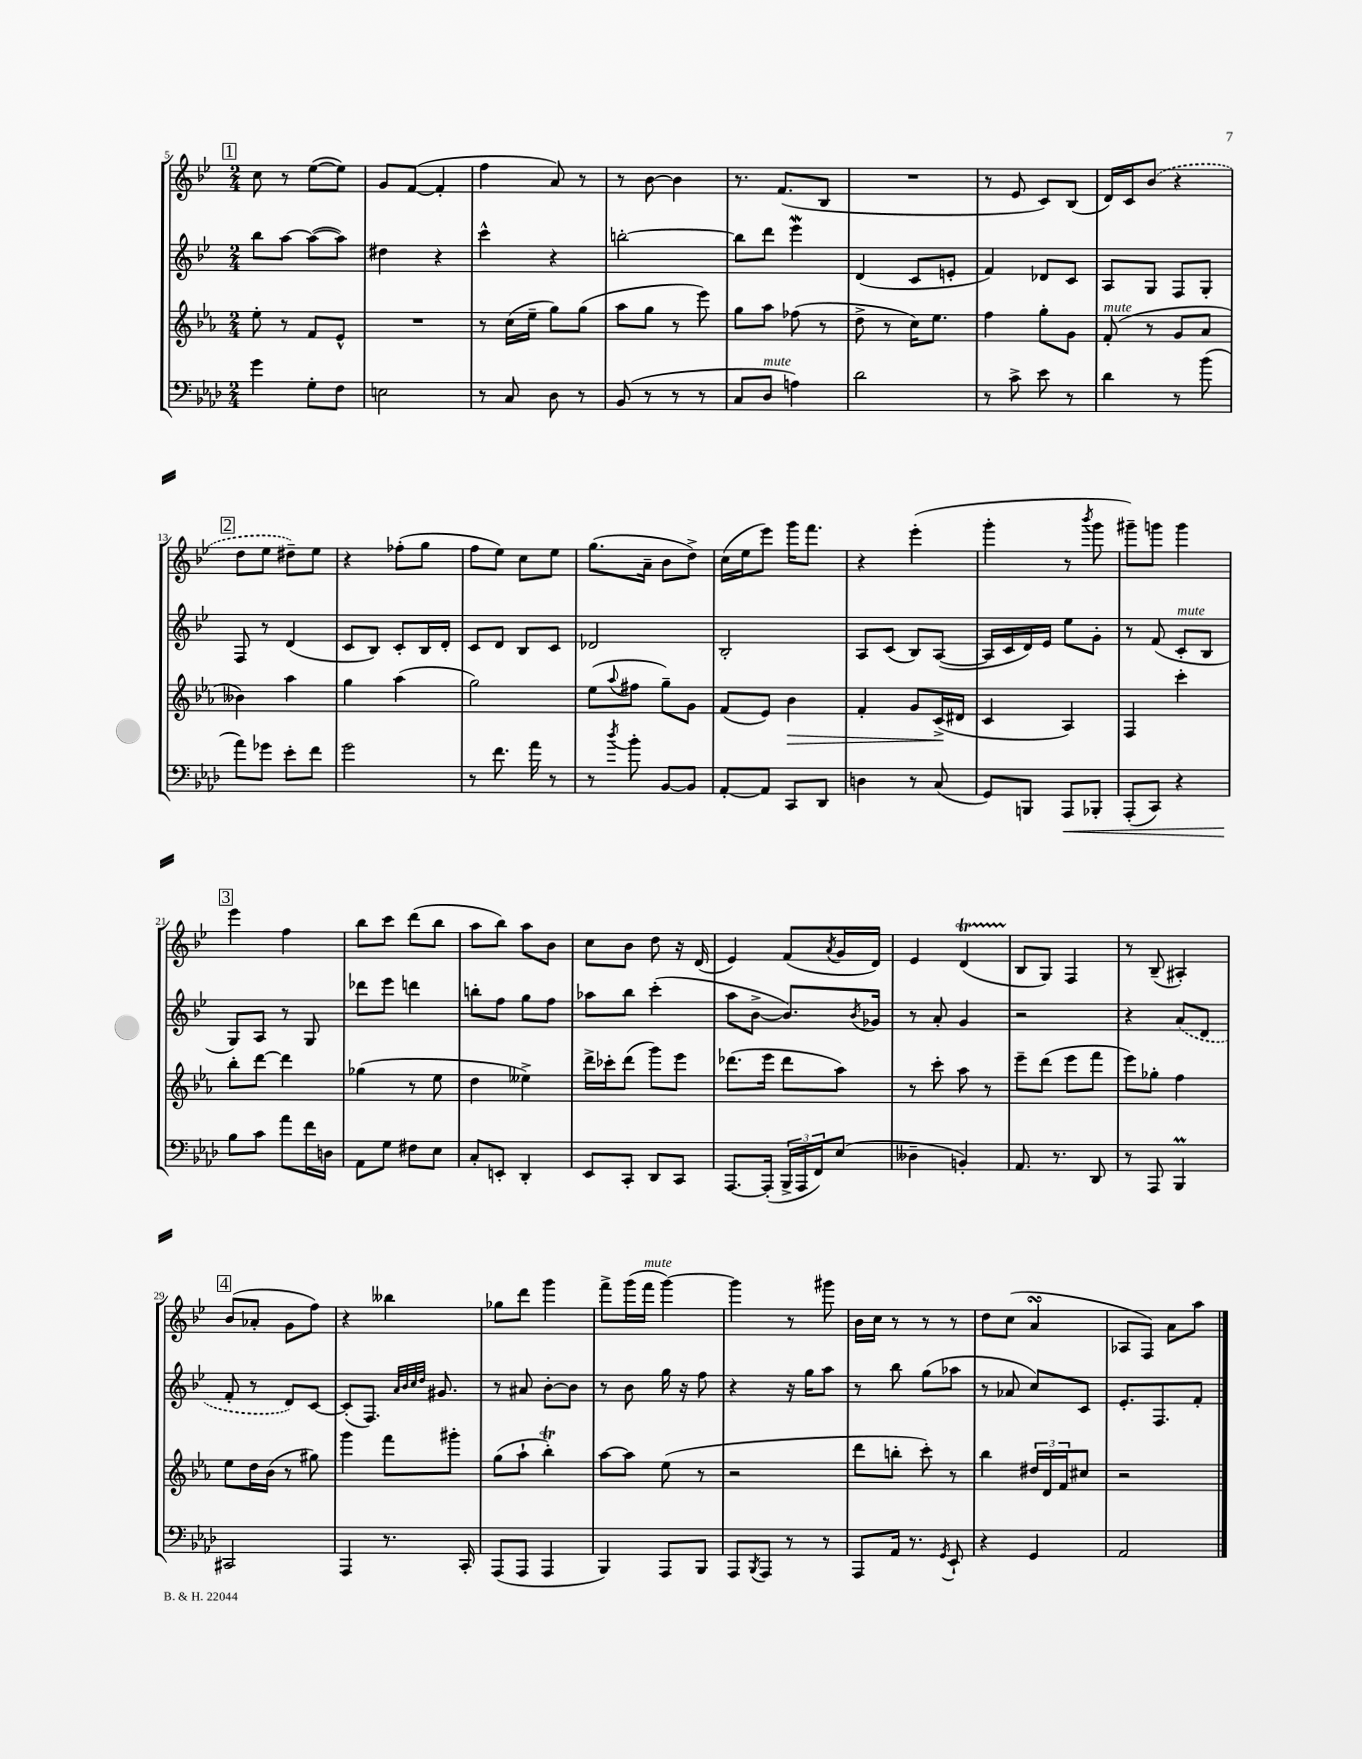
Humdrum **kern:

**kern	**kern	**kern	**kern
*staff4	*staff3	*staff2	*staff1
*clefF4	*clefG2	*clefG2	*clefG2
*k[b-e-a-d-]	*k[b-e-a-]	*k[b-e-]	*k[b-e-]
*M2/4	*M2/4	*M2/4	*M2/4
4g	8ee-'	8bb-	8cc
.	8r	[8aa	8r
8G'	8f	(8aa_	([8ee-
8F	8e-^^	8aa])	8ee-])
=	=	=	=
2E	2r	4dd#	8g
.	.	.	([8f
.	.	4r	4f']
=	=	=	=
8r	8r	4ccc^^	4ff
8C	(16cc	.	.
.	16ee-~	.	.
8D-	8gg)	4r	8a)
8r	(8gg	.	8r
=	=	=	=
(8BB-	8aa-	[2bb'	8r
8r	8gg	.	[8b-
8r	8r	.	4b-]
8r	8eee-)	.	.
=	=	=	=
8C	8gg	8bb]	8.r
8D-	8aa-	8ddd	.
.	.	.	(8.f
4A)	(8ff-	4eee-	.
.	8r	.	8B-
=	=	=	=
2d-	8dd^	(4d	2r
.	8r	.	.
.	16cc)	8c	.
.	8.ee-	.	.
.	.	8e'	.
=	=	=	=
8r	4ff	4f)	8r
8c^	.	.	8e-
8e-	8gg'	8d-	8c)
8r	8g	8c	(8B-
=	=	=	=
4d-	(8f'	8A	16d)
.	.	.	16c
.	8r	8G	(8b-
8r	8g	8F	4r
(8b-	8a-	8G'	.
=	=	=	=
8a-)	4b--)	8F	8dd
8g-	.	8r	8ee-
8e-'	4aa-	(4d	8dd#~)
8f	.	.	8ee-
=	=	=	=
2g	4gg	8c	4r
.	.	8B-)	.
.	(4aa-	8c'	(8ff-'
.	.	16B-	8gg
.	.	16d'	.
=	=	=	=
8r	2gg)	8c	8ff
8.f	.	8d	8ee-)
.	.	8B-	8cc
16a-	.	.	.
8r	.	8c	8ee-
=	=	=	=
8r	(8ee-	2d-	(8.gg
8qdd-	8qqaa-	.	.
8b-'	8ff#	.	.
.	.	.	16a~
[8BB-	8gg~)	.	8b-
8BB-]	8g	.	8dd^)
=	=	=	=
[8AA-'	(8f	2B-'	(16cc
.	.	.	16ee-
8AA-]	8e-)	.	8eee-)
8CC	4b-	.	16ggg
.	.	.	8.fff
8DD-	.	.	.
=	=	=	=
4D	4f'	8A	4r
.	.	(8c	.
8r	8g	8B-)	(4eee-'
(8C	(16c^	([8A	.
.	16d#	.	.
=	=	=	=
8GG)	4c	16A]	4ggg'
.	.	16c	.
8BBB	.	16d)	.
.	.	16e-	.
8AAA-	4A-)	8ee-	8r
.	.	.	8qbbb-
8BBB-'	.	8g'	8ggg
=	=	=	=
(8AAA-'	4F	8r	8ggg#~)
8CC)	.	(8f	8ggg
4r	4ccc'	8c'	4ggg
.	.	8B-	.
=	=	=	=
8B-	8bb-'	8G)	4eee-
8c	[8ddd	8A	.
8a-	4ddd]	8r	4ff
16f	.	8G	.
16D	.	.	.
=	=	=	=
8AA-	(4gg-	8ddd-	8bb-
8G	.	8eee-	8ccc
8F#	8r	4ddd	(8ddd
8E-	8ee-	.	8bb-
=	=	=	=
8C'	4dd	8bb'	8aa
8EE'	.	8ff	8bb-)
4DD-'	4ee--^)	8gg	8aa
.	.	8ff	8b-
=	=	=	=
8EE-	16ddd^	8aa-	8cc
.	16ccc-'	.	.
8CC'	(8ddd	8bb-	8b-
8DD-	8ggg)	(4ccc'	8dd
8CC	8eee-	.	16r
.	.	.	(16d
=	=	=	=
[8.AAA-	(8.ddd-	8aa	4e-)
.	.	[8b-^	.
(16AAA-']	16eee-	.	.
24BBB-^	8ddd-	8.b-])	(8f
24AAA-	.	.	.
24FF)	.	.	.
.	.	.	8qa
(8E-	8aa-)	.	16g
.	.	8qb-	.
.	.	16g-	16d)
=	=	=	=
4D--~	8r	8r	4e-
.	8ccc'	8a'	.
4BB')	8aa-	4g	(4d
.	8r	.	.
=	=	=	=
8.AA-	8eee-~	2r	8B-
.	(8ddd	.	8G)
8.r	.	.	.
.	8eee-	.	4F
8DD-	8fff	.	.
=	=	=	=
8r	8eee-)	4r	8r
8AAA-	8gg-'	.	(8B-~
4BBB-	4ff	(8a	4A#')
.	.	8d	.
=	=	=	=
2CC#	8ee-	8f'	(8b-
.	16dd	8r	8a-'
.	(16b-	.	.
.	8r	8d)	8g
.	8gg#)	[8c	8ff)
=	=	=	=
4AAA-	4ggg	(8c']	4r
.	.	8.F)	.
8.r	8fff	.	4bb--
.	.	32qqa	.
.	.	32qqb-	.
.	.	32qqcc	.
.	.	32qqdd	.
.	.	8.g#	.
.	8ggg#'	.	.
16CC'	.	.	.
=	=	=	=
(8AAA-	(8gg	8r	8gg-
8AAA-	8aa-`	8a#	8ddd
4AAA-	4bb-')	[8b-'	4ggg
.	.	8b-]	.
=	=	=	=
4BBB-)	[8aa-	8r	8fff^
.	8aa-]	8b-	(16ggg
.	.	.	16fff
8AAA-	(8ee-	16gg	[4ggg)
.	.	16r	.
8BBB-	8r	8ff	.
=	=	=	=
8AAA-	2r	4r	4ggg]
8qBBB-	.	.	.
8AAA-	.	.	.
8r	.	16r	8r
.	.	16gg	.
8r	.	8aa	8ggg#
=	=	=	=
8AAA-	8ddd	8r	16b-
.	.	.	16cc
16AA-	8bb'	8bb-	8r
8.r	.	.	.
.	8ccc')	(8gg	8r
8qGG	.	.	.
8EE-`	8r	8aa-	8r
=	=	=	=
4r	4bb-	8r	8dd
.	.	8a-	(8cc
4GG	24dd#	8cc)	4a
.	24d	.	.
.	24f	.	.
.	8cc#	8c	.
=	=	=	=
2AA-	2r	8.e-'	8A-
.	.	.	8F)
.	.	8.F	.
.	.	.	8a
.	.	8f'	8aa
==	==	==	==
*-	*-	*-	*-
